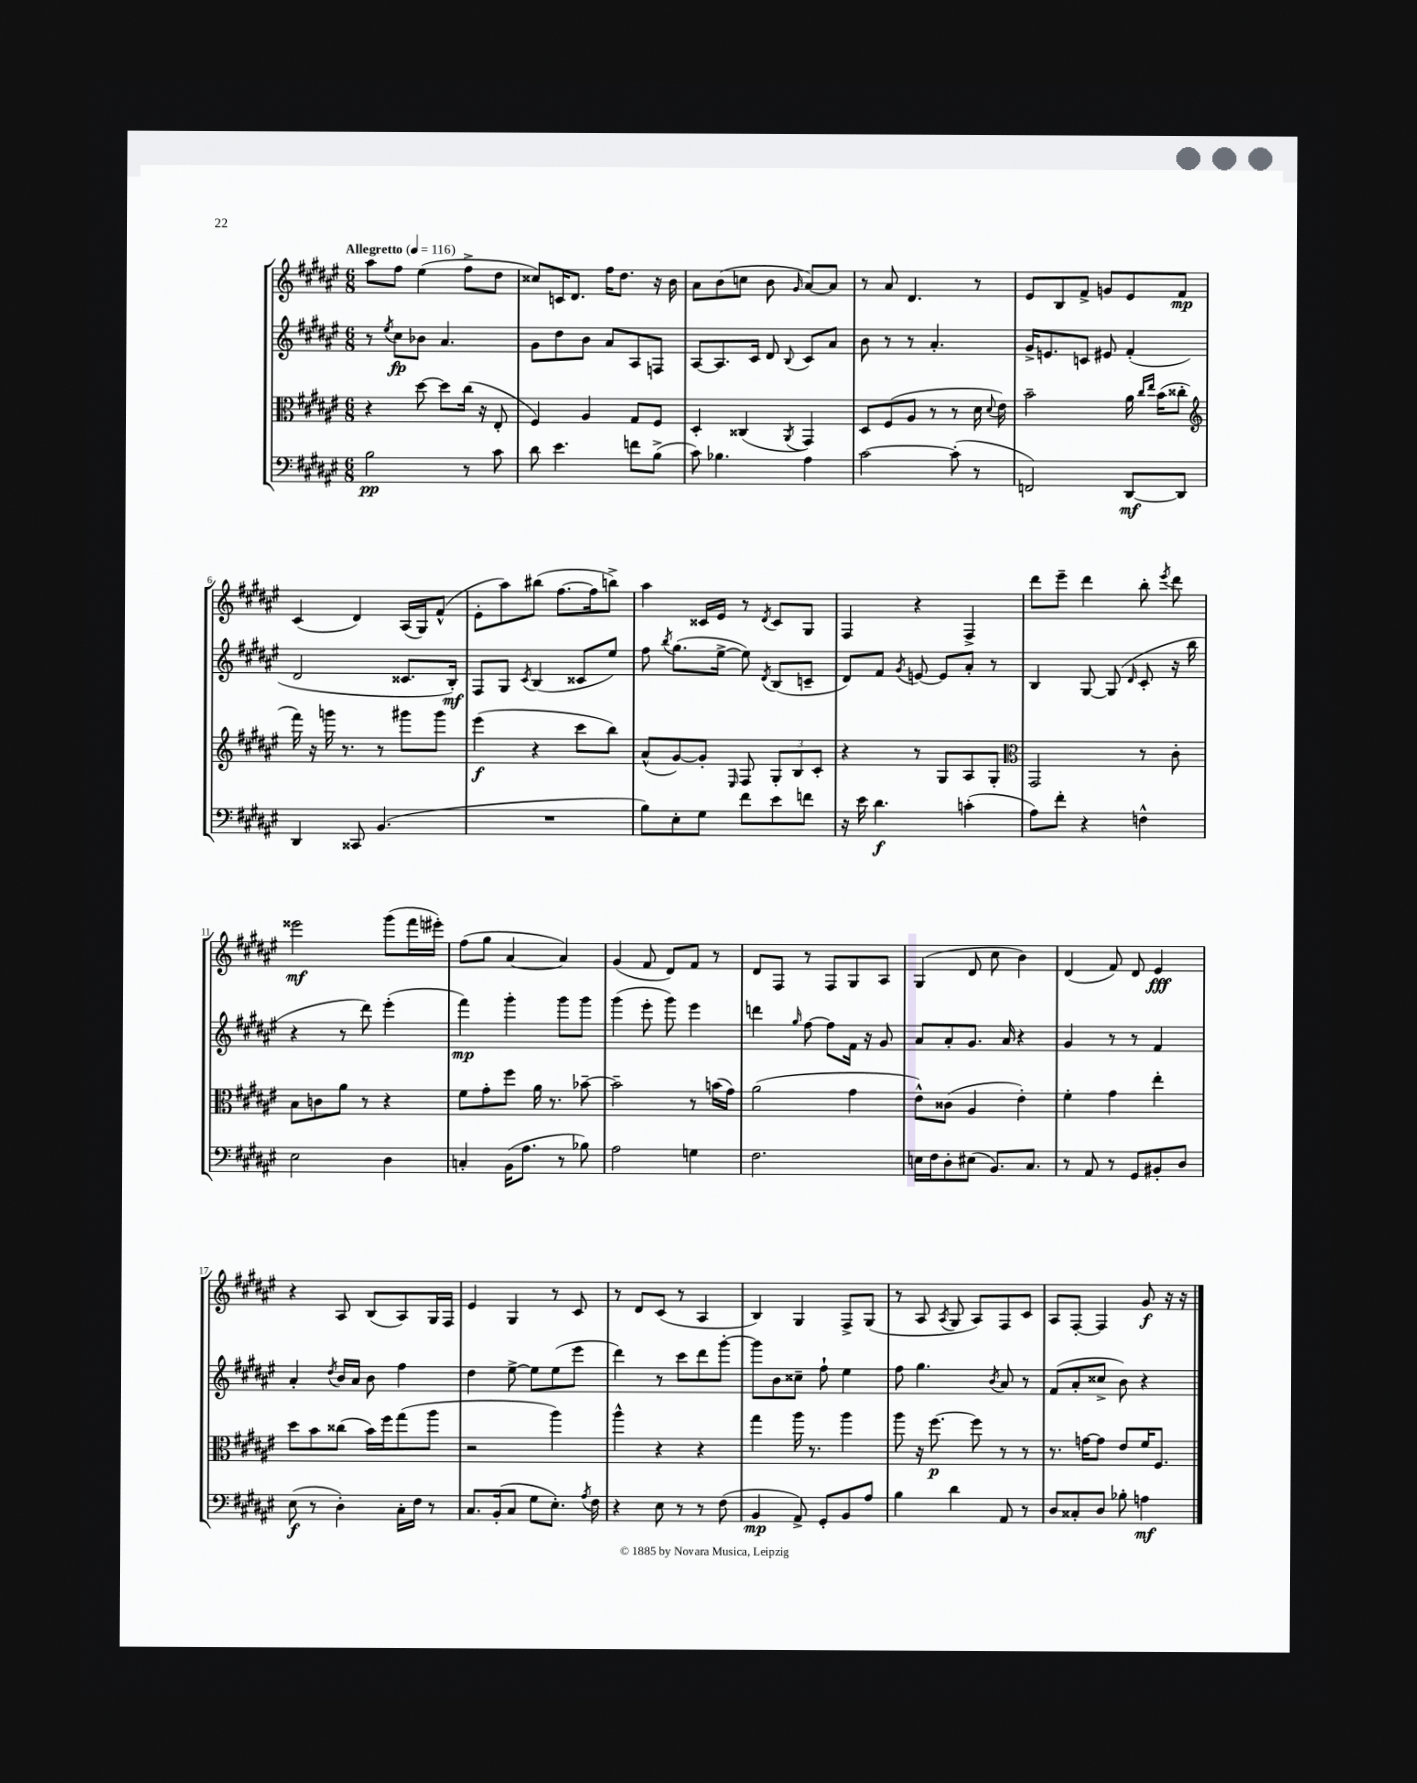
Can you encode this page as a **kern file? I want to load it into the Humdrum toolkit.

**kern	**dynam	**kern	**dynam	**kern	**dynam	**kern	**dynam
*part4	*part4	*part3	*part3	*part2	*part2	*part1	*part1
*staff4	*staff4	*staff3	*staff3	*staff2	*staff2	*staff1	*staff1
*clefF4	*	*clefC3	*	*clefG2	*	*clefG2	*
*k[f#c#g#d#a#e#]	*	*k[f#c#g#d#a#e#]	*	*k[f#c#g#d#a#e#]	*	*k[f#c#g#d#a#e#]	*
*M6/8	*	*M6/8	*	*M6/8	*	*M6/8	*
*MM116	*	*MM116	*	*MM116	*	*MM116	*
=1	=1	=1	=1	=1	=1	=1	=1
!	!	!	!	!	!	!LO:TX:a:B:t=Allegretto	!
2B\	pp	4r	.	8r	.	8aa#\L	.
.	.	.	.	8qee#/	.	.	.
.	.	.	.	8cc#\L	fp	8ff#\J	.
.	.	[8dd#\	.	8b-X\J	.	(4ee#\	.
.	.	8dd#\L]	.	4.a#/	.	.	.
8r	.	(16cc#\Jk	.	.	.	8ff#^\L	.
.	.	16r	.	.	.	.	.
8c#\	.	8E#'/	.	.	.	8dd#\J	.
=2	=2	=2	=2	=2	=2	=2	=2
8d#\	.	4F#/)	.	8g#\L	.	8cc##X/L)	.
4.e#\	.	.	.	8dd#\	.	16cn/K	.
.	.	.	.	.	.	8.d#/J	.
.	.	4A#/	.	8b\J	.	.	.
.	.	.	.	8a#/L	.	16ff#\KL	.
.	.	.	.	.	.	8.dd#\J	.
8fn\L	.	8G#/L	.	8A#/	.	.	.
(8B^\J	.	8F#/J	.	8Fn/J	.	16r	.
.	.	.	.	.	.	16b\	.
=3	=3	=3	=3	=3	=3	=3	=3
8c#\)	.	4D#'/	.	[8A#/L	.	8a#\L	.
4.B-X\	.	.	.	8.A#/]	.	(8b\	.
.	.	(4C##X/	.	.	.	8ccn\J	.
.	.	.	.	16c#/Jk	.	.	.
.	.	.	.	8d#/	.	8b\	.
.	.	8qAA#/	.	8qqB/	.	16qqg#/	.
4A#\	.	4GG#/)	.	8c#/L	.	[8a#/L)	.
.	.	.	.	8a#/J	.	8a#/J]	.
=4	=4	=4	=4	=4	=4	=4	=4
[2c#\	.	8D#/L	.	8b\	.	8r	.
.	.	(8F#/	.	8r	.	8a#/	.
.	.	8A#/J	.	8r	.	4.d#/	.
.	.	8r	.	4.a#'/	.	.	.
(8c#'\]	.	8r	.	.	.	.	.
8r	.	16d#\	.	.	.	8r	.
.	.	8qqd#/	.	.	.	.	.
.	.	16e#\)	.	.	.	.	.
=5	=5	=5	=5	=5	=5	=5	=5
2FFn/)	.	2b~\	.	16g#^/KL	.	8e#/L	.
.	.	.	.	8.en/	.	.	.
.	.	.	.	.	.	8B/	.
.	.	.	.	8cn/J	.	8f#^/J	.
.	.	.	.	8e#X/	.	8gn/L	.
[8DD#/L	mf	16a#\	.	(4f#'/	.	8e#/	.
.	.	16qqcc#/LL	.	.	.	.	.
.	.	16qqee#/JJ	.	.	.	.	.
.	.	(16b\KL	.	.	.	.	.
8DD#/J]	.	8cc##X'\J	.	.	.	8f#/J	mp
!!LO:LB:g=z
=6	=6	=6	=6	=6	=6	=6	=6
*	*	*clefG2	*	*	*	*	*
4DD#/	.	16fff#\)	.	2d#/	.	(4c#/	.
.	.	16r	.	.	.	.	.
.	.	16gggn\	.	.	.	.	.
.	.	8.r	.	.	.	.	.
8CC##X/	.	.	.	.	.	4d#/)	.
(4.BB/	.	8r	.	.	.	.	.
.	.	8ggg#X\L	.	8.c##X/L	.	(16A#/LL	.
.	.	.	.	.	.	16G#/J)	.
.	.	8ggg#\J	.	.	.	(8f#^^/J	.
.	.	.	.	16B'/Jk)	mf	.	.
=7	=7	=7	=7	=7	=7	=7	=7
2.r	.	(4eee#\	f	8F#/L	.	8e#'\L	.
.	.	.	.	8G#/J	.	8aa#\)	.
.	.	.	.	8qc#/	.	.	.
.	.	4r	.	(4B/	.	(8bb#X\J	.
.	.	.	.	.	.	[8.ff#\L	.
.	.	8ccc#\L	.	8c##X/L	.	.	.
.	.	.	.	.	.	16ff#\k]	.
.	.	8bb\J)	.	8ee#/J)	.	8bbn^\J)	.
=8	=8	=8	=8	=8	=8	=8	=8
8B\L)	.	(8a#^^/L	.	8ff#\	.	4aa#\	.
.	.	.	.	8qbb/	.	.	.
8E#'\	.	[8g#/)	.	(8.gg#\L	.	.	.
8G#\J	.	8g#'/J]	.	.	.	16c##X/LL	.
.	.	.	.	[16ee#^\Jk	.	16e#/JJ	.
.	.	16qqE#/	.	.	.	.	.
8f#\L	.	8F#/	.	8ee#\])	.	8r	.
.	.	.	.	8qd#/	.	8qd#/	.
8e#\	.	12G#'/L	.	(8B/L	.	8c##/L	.
.	.	12B/	.	.	.	.	.
8fn\J	.	.	.	8cn~/J	.	8G#/J	.
.	.	12c#'/J	.	.	.	.	.
=9	=9	=9	=9	=9	=9	=9	=9
16r	.	4r	.	8d#/L)	.	4F#/	.
16e#\	.	.	.	.	.	.	.
4.d#\	f	.	.	8f#/J	.	.	.
.	.	.	.	8qg#/	.	.	.
.	.	8r	.	[8en/	.	4r	.
.	.	8G#/L	.	8e/L]	.	.	.
(4cn'\	.	8A#/	.	8a#'/J	.	4F#^/	.
.	.	8G#'/J	.	8r	.	.	.
=10	=10	=10	=10	=10	=10	=10	=10
*	*	*clefC3	*	*	*	*	*
8A#\L)	.	2GG#/	.	4B/	.	8ddd#\L	.
8f#'\J	.	.	.	.	.	8eee#~\J	.
4r	.	.	.	[8G#/	.	4ddd#\	.
.	.	.	.	(8G#/]	.	.	.
.	.	.	.	16qqd#/	.	.	.
4Fn^^\	.	8r	.	8c#'/	.	8bb'\	.
.	.	.	.	.	.	8qeee#/	.
.	.	8c#'\	.	16r	.	8ddd#\	.
.	.	.	.	16bb\	.	.	.
!!LO:LB:g=z
=11	=11	=11	=11	=11	=11	=11	=11
2E#\	.	8B\L	.	4r	.	2eee##X\	mf
.	.	8cn\	.	.	.	.	.
.	.	8a#\J	.	8r	.	.	.
.	.	8r	.	8ddd#\)	.	.	.
4D#\	.	4r	.	(4eee#'\	.	(8ggg#\L	.
.	.	.	.	.	.	16fff#\L	.
.	.	.	.	.	.	16eee#X'\JJ)	.
=12	=12	=12	=12	=12	=12	=12	=12
4Cn'/	.	8f#\L	.	4fff#\)	mp	(8ff#\L	.
.	.	8g#'\	.	.	.	8gg#\J	.
(16BB\KL	.	8ff#\J	.	4ggg#'\	.	[4a#/	.
8.A#\J	.	.	.	.	.	.	.
.	.	16a#\	.	.	.	.	.
.	.	8.r	.	.	.	.	.
8r	.	.	.	8ggg#\L	.	4a#/])	.
8B-X\)	.	[8b-X~\	.	8ggg#\J	.	.	.
=13	=13	=13	=13	=13	=13	=13	=13
2A#\	.	2b-~\]	.	(4ggg#\	.	(4g#/	.
.	.	.	.	8eee#'\	.	8f#/	.
.	.	.	.	8ggg#\)	.	8d#/L)	.
4Gn\	.	8r	.	4eee#\	.	8f#/J	.
.	.	(16bn\LL	.	.	.	8r	.
.	.	16g#\JJ)	.	.	.	.	.
=14	=14	=14	=14	=14	=14	=14	=14
2.F#\	.	(2a#\	.	4dddn\	.	8d#/L	.
.	.	.	.	.	.	8F#/J	.
.	.	.	.	16qqgg#/	.	.	.
.	.	.	.	[8ff#\	.	8r	.
.	.	.	.	8ff#\L]	.	8F#/L	.
.	.	4g#\	.	16f#\Jk	.	8G#/	.
.	.	.	.	16r	.	.	.
.	.	.	.	8g#/	.	8A#/J	.
=15	=15	=15	=15	=15	=15	=15	=15
16En\LL	.	8e#^^\L)	.	8a#/L	.	(4G#/	.
16F#\J	.	.	.	.	.	.	.
8D#'\	.	(8c##X\J	.	8a#'/	.	.	.
(8E#X\J	.	4A#/	.	8.g#/J	.	8d#/	.
8.BB/L)	.	.	.	.	.	8cc#\	.
.	.	.	.	16a#/	.	.	.
.	.	4e#'\)	.	4r	.	4b\)	.
8.C#/J	.	.	.	.	.	.	.
=16	=16	=16	=16	=16	=16	=16	=16
8r	.	4f#'\	.	4g#/	.	(4d#/	.
8AA#/	.	.	.	.	.	.	.
8r	.	4g#\	.	8r	.	8f#/)	.
8GG#/L	.	.	.	8r	.	8d#/	.
8BB#X'/	.	4ee#'\	.	4f#/	.	4e#/	fff
8D#/J	.	.	.	.	.	.	.
!!LO:LB:g=z
=17	=17	=17	=17	=17	=17	=17	=17
(8E#\	f	8dd#\L	.	4a#'/	.	4r	.
8r	.	8b\	.	.	.	.	.
.	.	.	.	8qdd#/	.	.	.
4D#'\)	.	(8cc##X\J	.	16b/LL	.	8A#/	.
.	.	.	.	16a#/JJ	.	.	.
.	.	16b\LL)	.	8b\	.	(8B/L	.
.	.	16ff#\J	.	.	.	.	.
16C#'\LL	.	(8gg#\	.	4ff#\	.	8A#/)	.
16F#\JJ	.	.	.	.	.	.	.
8r	.	8aa#\J	.	.	.	16G#/L	.
.	.	.	.	.	.	16F#/JJ	.
=18	=18	=18	=18	=18	=18	=18	=18
8.C#/L	.	2r	.	4dd#\	.	4e#/	.
(16BB'/k	.	.	.	.	.	.	.
8C#/J	.	.	.	[8ee#^\	.	4G#/	.
8G#\L	.	.	.	8ee#\L]	.	.	.
8.E#'\J)	.	4aa#\)	.	(8ee#\	.	8r	.
.	.	.	.	8eee#\J	.	8c#/	.
8qA#/	.	.	.	.	.	.	.
16F#\	.	.	.	.	.	.	.
=19	=19	=19	=19	=19	=19	=19	=19
4r	.	4aa#^^\	.	4ddd#\)	.	8r	.
.	.	.	.	.	.	8d#/L	.
8E#\	.	4r	.	8r	.	(8c#/J	.
8r	.	.	.	8ccc#\L	.	8r	.
8r	.	4r	.	8ddd#\	.	4A#/	.
(8F#\	.	.	.	[8ggg#'\J	.	.	.
=20	=20	=20	=20	=20	=20	=20	=20
4BB/	mp	4gg#\	.	8ggg#\L]	.	4B/)	.
.	.	.	.	8b\	.	.	.
8AA#^/)	.	16aa#\	.	8cc##X~\J	.	4G#/	.
.	.	8.r	.	.	.	.	.
8GG#'/L	.	.	.	8ff#`\	.	.	.
8BB/	.	4aa#\	.	4ee#\	.	8F#^/L	.
8A#/J	.	.	.	.	.	(8G#/J	.
=21	=21	=21	=21	=21	=21	=21	=21
4B\	.	8aa#\	.	8ff#\	.	8r	.
.	.	16r	.	4.gg#\	.	8A#/	.
.	.	[8.ff#\	p	.	.	.	.
.	.	.	.	.	.	8qA#/	.
4d#\	.	.	.	.	.	8G#/	.
.	.	8ff#\]	.	.	.	8A#/L)	.
.	.	.	.	8qb/	.	.	.
8AA#/	.	8r	.	8a#/	.	8F#/	.
8r	.	8r	.	8r	.	8c#/J	.
=22	=22	=22	=22	=22	=22	=22	=22
8D#/L	.	8.r	.	(8f#/L	.	8A#/L	.
8C##X'/	.	.	.	8a#'/	.	[8F#'/J	.
.	.	[16gn\KL	.	.	.	.	.
8D#/J	.	8g\J]	.	8cc##X^/J	.	4F#/]	.
8B-X'\	.	8e#/L	.	8b\)	.	.	.
4An\	mf	16f#/K	.	4r	.	8g#/	f
.	.	8.F#/J	.	.	.	.	.
.	.	.	.	.	.	16r	.
.	.	.	.	.	.	16r	.
==	==	==	==	==	==	==	==
*-	*-	*-	*-	*-	*-	*-	*-
